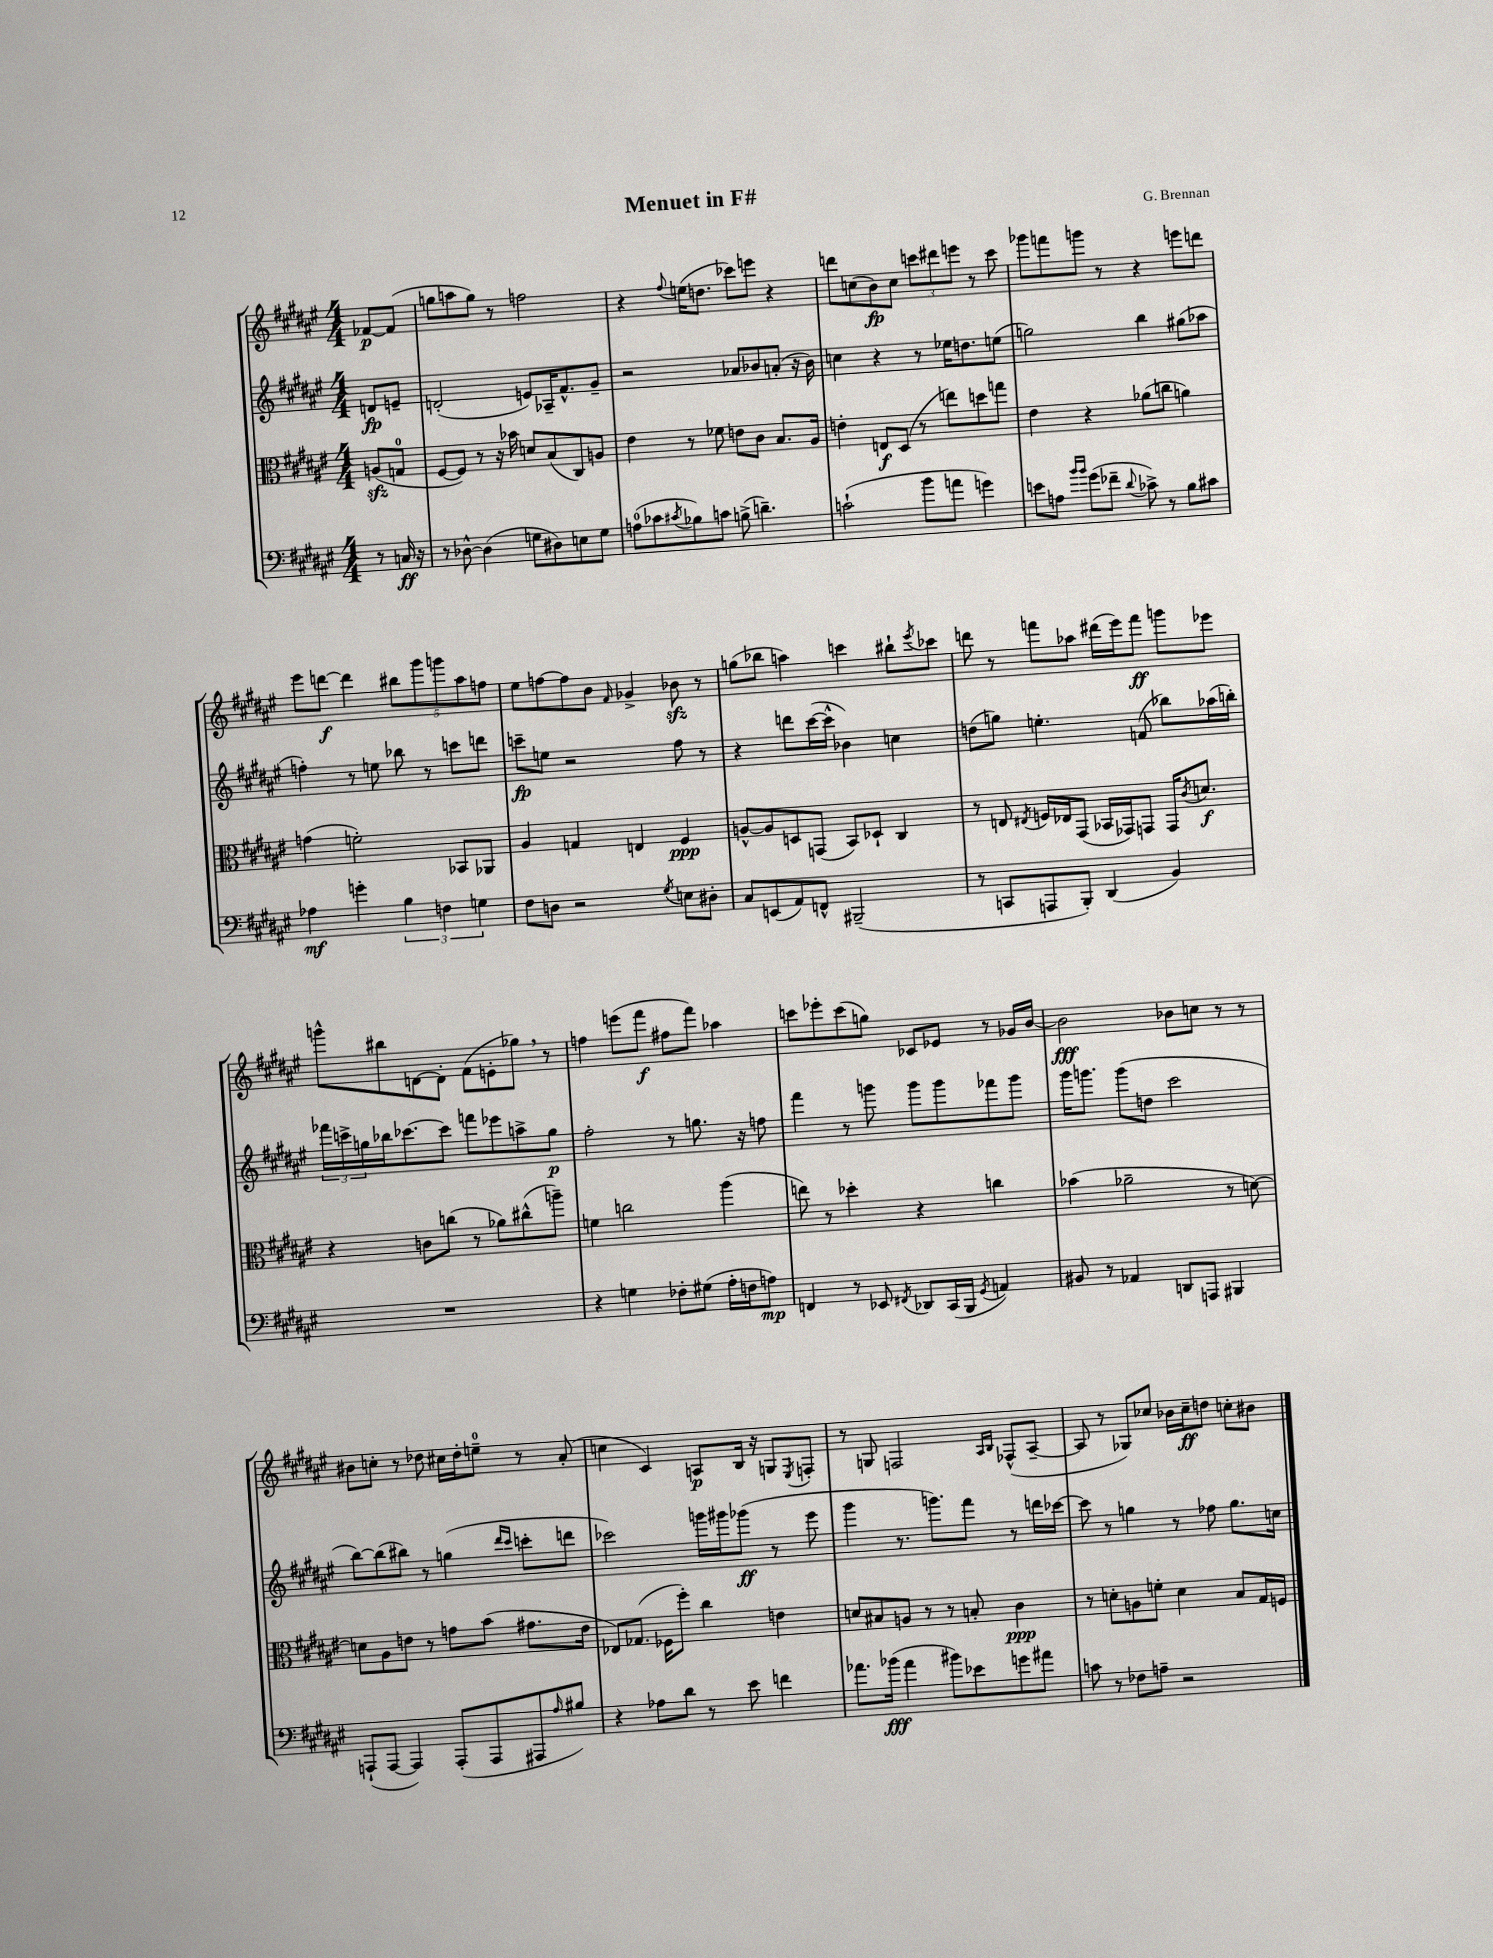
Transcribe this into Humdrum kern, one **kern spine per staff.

**kern	**kern	**kern	**kern
*staff4	*staff3	*staff2	*staff1
*clefF4	*clefC3	*clefG2	*clefG2
*k[f#c#g#d#a#e#]	*k[f#c#g#d#a#e#]	*k[f#c#g#d#a#e#]	*k[f#c#g#d#a#e#]
*M4/4	*M4/4	*M4/4	*M4/4
8r	(8A	8d	[8f-
16C	8G	8e~	(8f-]
16r	.	.	.
=	=	=	=
8r	[8F#	(2d'	8gg
[8D-^^	8F#])	.	8aa
(4D-]	8r	.	8gg)
.	16r	.	8r
.	16b-	.	.
8G	8d	8e)	2ff
8D#)	(8B	16A-~	.
.	.	8.f#^^	.
8E	8C#)	.	.
8G	8A	8g#~	.
=	=	=	=
(8A	4e#	2r	4r
8c-	.	.	.
8qc#	.	.	8qqff#
8B-)	8r	.	(16ee
.	.	.	8.dd
8c	8f-	.	.
(8B^	8e	8a-	8ccc-)
4.d~)	8c#	8b-	8eee
.	8.B	(8a'	4r
.	.	16r	.
.	16A#	16b-)	.
=	=	=	=
(2c`	4e'	4cc	8ddd
.	.	.	(8cc
.	8E	4r	8b)
.	(8D#	.	8cc
8b	8r	8r	12ccc
.	.	.	12ddd#
8a	8ee)	16ee-	.
.	.	.	12eee
.	.	8.dd	.
4g)	8dd	.	8r
.	8gg	(8ee	8ccc
=	=	=	=
8e	4e#	2gg)	8ggg-
8A	.	.	8fff
16qqb	.	.	.
16qqb	.	.	.
(8g#	4r	.	8ggg
8f-~	.	.	8r
8qqd#	.	.	.
8c-^)	(8a-	4bb	4r
8r	8cc	.	.
8B	4a)	(8gg#	8eee
8c#	.	8aa-	8ddd
=	=	=	=
4A-	(4g	4ff')	8eee#
.	.	.	[8ddd
4g'	2f')	8r	4ddd]
.	.	8ee	.
6B	.	8bb-	10bb#
.	.	.	10ggg#
.	.	8r	.
6F	.	.	.
.	.	.	10ggg
.	8BB-	8ccc	.
.	.	.	10aa#
6G	.	.	.
.	8AA-	8ddd	.
.	.	.	10ff
=	=	=	=
8F#	4A#	8ccc~	8ee#
8D	.	8ee	[8ff
2r	4G	2r	8ff]
.	.	.	8b
.	.	.	16qqf#
.	4E	.	4g-^
8qG#	.	.	.
8E	4F#	8ff#	8b-
8D#'	.	8r	8r
=	=	=	=
8C#	[8A^^	4r	(8gg
(8EE	8A]	.	8bb-
8AA#)	8D	8ddd	4aa)
8FF^^	(8GG	([16ccc#	.
.	.	16ccc#^^]	.
(2BBB#~	8BB)	4b-)	4ccc
.	8D-`	.	.
.	4C#	4cc	8bb#`
.	.	.	8qeee#
.	.	.	8ccc-
=	=	=	=
8r	8r	(8dd	8ddd
8CC	8E	8gg)	8r
.	8qE#	.	.
8AAA	16F	4.ee'	8fff
.	16E-	.	.
8BBB')	(8GG#	.	8aa-
(4DD#	16BB-	.	(16ddd#
.	16GG-)	.	16eee#)
.	8GG	(8f	8fff
4BB)	16GG	8bb-)	8ggg
.	8qc#	.	.
.	8.d	.	.
.	.	(16aa-	8eee-
.	.	16bb')	.
=	=	=	=
1r	4r	24fff-	8ggg^^
.	.	24ccc^	.
.	.	24gg	.
.	.	16bb-	8bb#
.	.	[8.ccc-	.
.	8c	.	[8d
.	(8cc	8ccc-]	8d']
.	8r	8fff	(8f#
.	8a-)	8eee-	8e'
.	(8cc#^^	8aa^	8gg-)
.	8aa~)	8gg	8r
=	=	=	=
4r	4f	2ff#'	4ff
4G	2cc	.	(8eee
.	.	.	8fff#
8F-'	.	8r	8ff#
(8G#	.	8.gg	8fff#)
16A#'	(4aa#	.	4aa-
16F	.	16r	.
8A)	.	8ff	.
=	=	=	=
4FF	8ee)	4fff#	8ccc
.	8r	.	8eee-'
8r	4dd-'	8r	(8ccc
8EE-	.	8ggg	8gg)
8qFF#	.	.	.
8DD-	4r	8ggg	8c-
(16CC#	.	8ggg	8e-
16BBB	.	.	.
8qGG#	.	.	.
4AA)	4cc	8fff-	8r
.	.	8ggg	16g-
.	.	.	[16b
=	=	=	=
8BB#	(4b-	16ggg#	2b]
.	.	8.ggg	.
8r	.	.	.
4AA-	2a-~	(8ggg	.
.	.	8dd	.
8DD	.	2ccc#	8b-
8AAA	.	.	8cc
4BBB#	8r	.	8r
.	[8d)	.	8r
=	=	=	=
(8AAA`	8d]	[8bb)	8b#
[8AAA	8A#	(8bb]	8cc'
4AAA])	8e	8bb#)	8r
.	8r	8r	8dd-
(8AAA'	8g	(4gg	16cc#
.	.	.	16dd-'
8AAA	(8b	.	8ee~
.	.	16qqddd#	.
.	.	16qqccc#	.
8AAA#	8.g#	8ccc'	8r
16qqA#	.	.	.
8B#)	.	8ddd	(8a#'
.	16e	.	.
=	=	=	=
4r	8E-)	2ccc-)	4cc
.	(8.G-	.	.
8A-	.	.	4c#)
.	16F-	.	.
8d#	8ff#')	.	.
8r	4cc#	16ggg	8A
.	.	16ggg#	.
8e#	.	(8ggg-	16B
.	.	.	16r
4f	4e	8r	8G
.	.	.	8qE#
.	.	8eee#	8F'
=	=	=	=
8.a-	8d	4ggg#	8r
.	8B#	.	8G
(16b-	.	.	.
4a-	8A	8.r	2F
.	8r	.	.
.	.	8.ggg)	.
8b#)	8r	.	.
8e-	8B'	8fff#	.
.	.	.	16qqA#
.	.	.	16qqB
8g	4c#	8r	(8F-^^
8a#	.	16ddd	[8A#~
.	.	[16ccc-	.
=	=	=	=
8c	8r	8ccc-]	8A#]
8r	8d'	8r	8r
8F-	8A	4gg	8G-)
8A~	8f'	.	8cc-
2r	4d	8r	16b-
.	.	.	16cc-~
.	.	8ff-	8dd
.	8B	8.gg	8cc'
.	16G#	.	8b#
.	16F	16cc	.
==	==	==	==
*-	*-	*-	*-
